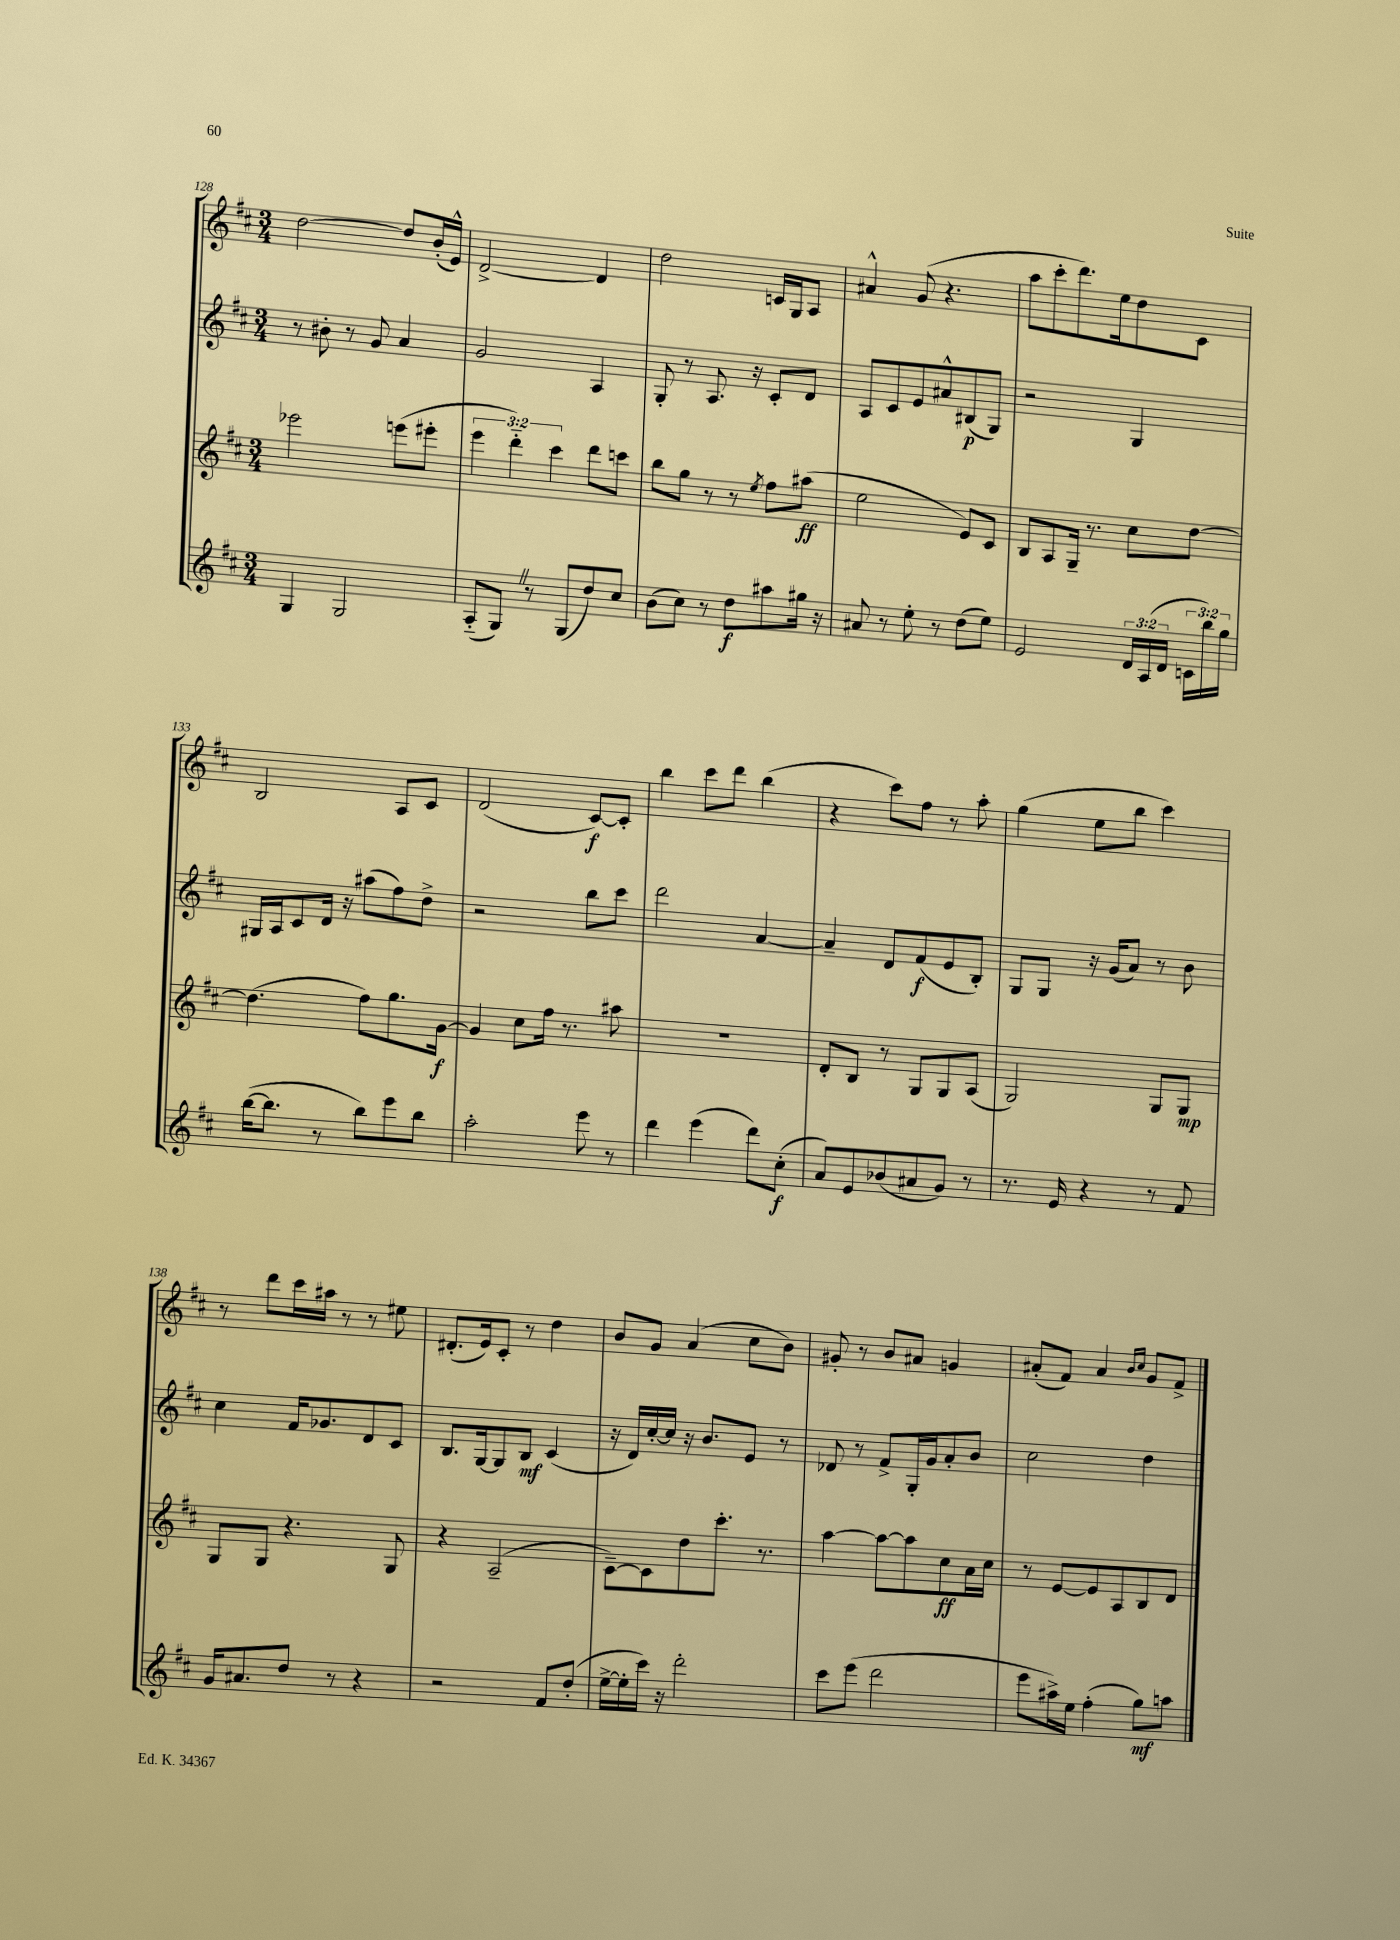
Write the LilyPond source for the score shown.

<<
\new StaffGroup <<
\new Staff = "s0" {
    \clef treble \key d \major \numericTimeSignature \time 3/4
    \autoBeamOff d''2~ d''8[ b'16-.( e'16]-^) |
    d'2~-> d'4 |
    d''2 c'16[ g16 a8] |
    ais'4-^ g'8( r4. |
    a''8[ cis'''8-. d'''8.) e''16 d''8 cis'8] |
    b2 a8[ cis'8] |
    d'2( cis'8[~\f) cis'8]-. |
    b''4 cis'''8[ d'''8] b''4( |
    r4 cis'''8[) fis''8] r8 a''8-. |
    g''4( e''8[ b''8] cis'''4) |
    r8 d'''8[ cis'''16 ais''16] r8 r8 eis''8 |
    dis'8.[-.( e'16) cis'8]-. r8 d''4 |
    b'8[ g'8] a'4( cis''8[ b'8]) |
    gis'8-. r8 b'8[ ais'8] g'4 |
    ais'8[-.( fis'8]) ais'4 \grace { b'16[ cis''16] } g'8[ fis'8]-> \bar "|." |
}
\new Staff = "s1" {
    \clef treble \key d \major \numericTimeSignature \time 3/4
    \autoBeamOff r8 bis'8-. r8 g'8 a'4 |
    g'2 a4 |
    g8-. r8 a8. r16 cis'8[-. d'8] |
    a8[ cis'8 e'8 ais'8-^ bis8\p( g8]) |
    r2 g4 |
    gis16[ a16 cis'8 d'16] r16 ais''8[( fis''8) d''8]-> |
    r2 b''8[ cis'''8] |
    d'''2 a'4~ |
    a'4-- d'8[ fis'8\f( e'8 b8]-.) |
    g8[ g8] r16 g'16[( a'8]) r8 b'8 |
    cis''4 fis'16[ ges'8. d'8 cis'8] |
    b8.[ g16~ g8 b8]\mf cis'4( |
    r16 d'16[) cis''16~-. cis''16] r16 b'8.[ e'8] r8 |
    des'8 r8 fis'8[-> g16-. g'16 a'8-. b'8] |
    cis''2 d''4 \bar "|." |
}
\new Staff = "s2" {
    \clef treble \key d \major \numericTimeSignature \time 3/4 \override Staff.TupletNumber.text = #tuplet-number::calc-fraction-text
    \autoBeamOff ees'''2 e'''8[( eis'''8]-. |
    \tuplet 3/2 { e'''4 d'''4-_) cis'''4 } d'''8[ c'''8] |
    b''8[ g''8] r8 r8 \acciaccatura { e''8 } fis''8[ ais''8]\ff( |
    e''2 e'8[) cis'8] |
    b8[ a8 g16]-- r8. cis''8[ d''8]~ |
    d''4.( fis''8[) g''8. g'16]~\f |
    g'4 cis''8[ fis''16] r8. ais''8 |
    R2. |
    d'8[-. b8] r8 g8[ g8 a8]( |
    g2) g8[ g8]\mp |
    g8[ g8] r4. g8 |
    r4 a2--( |
    cis'8[~--) cis'8 d''8 cis'''8.]-. r8. |
    a''4~ a''8[~ a''8 cis''8\ff a'16 cis''16] |
    r8 e'8[~ e'8 a8 b8 d'8] \bar "|." |
}
\new Staff = "s3" {
    \clef treble \key d \major \numericTimeSignature \time 3/4 \override Staff.TupletNumber.text = #tuplet-number::calc-fraction-text
    \autoBeamOff g4 g2 |
    a8[-_( g8]) \once \override BreathingSign.text = \markup { \musicglyph "scripts.caesura.straight" } \breathe r8 g8[( d''8) cis''8] |
    b'8[( cis''8]) r8 d''8[\f ais''8 gis''16] r16 |
    ais'8 r8 e''8-. r8 d''8[( e''8]) |
    e'2 \tuplet 3/2 { d'16[ a16( d'16] } \tuplet 3/2 { c'16[ b''16) g''16] } |
    b''16[~( b''8.] r8 b''8[) e'''8 b''8] |
    a''2-. e'''8 r8 |
    d'''4 e'''4( d'''8[) cis''8]-.\f( |
    a'8[) e'8 bes'8( ais'8 g'8]) r8 |
    r8. e'16 r4 r8 fis'8 |
    g'16[ ais'8. d''8] r8 r4 |
    r2 fis'8[ d''8]-.( |
    e''16[~-> e''16-. cis'''16]) r16 d'''2-. |
    cis'''8[ e'''8]( d'''2 |
    e'''8[ ais''16->) e''16] fis''4-.( g''8[\mf) a''8] \bar "|." |
}
>>
>>
\layout { \context { \Score currentBarNumber = #128 } }
